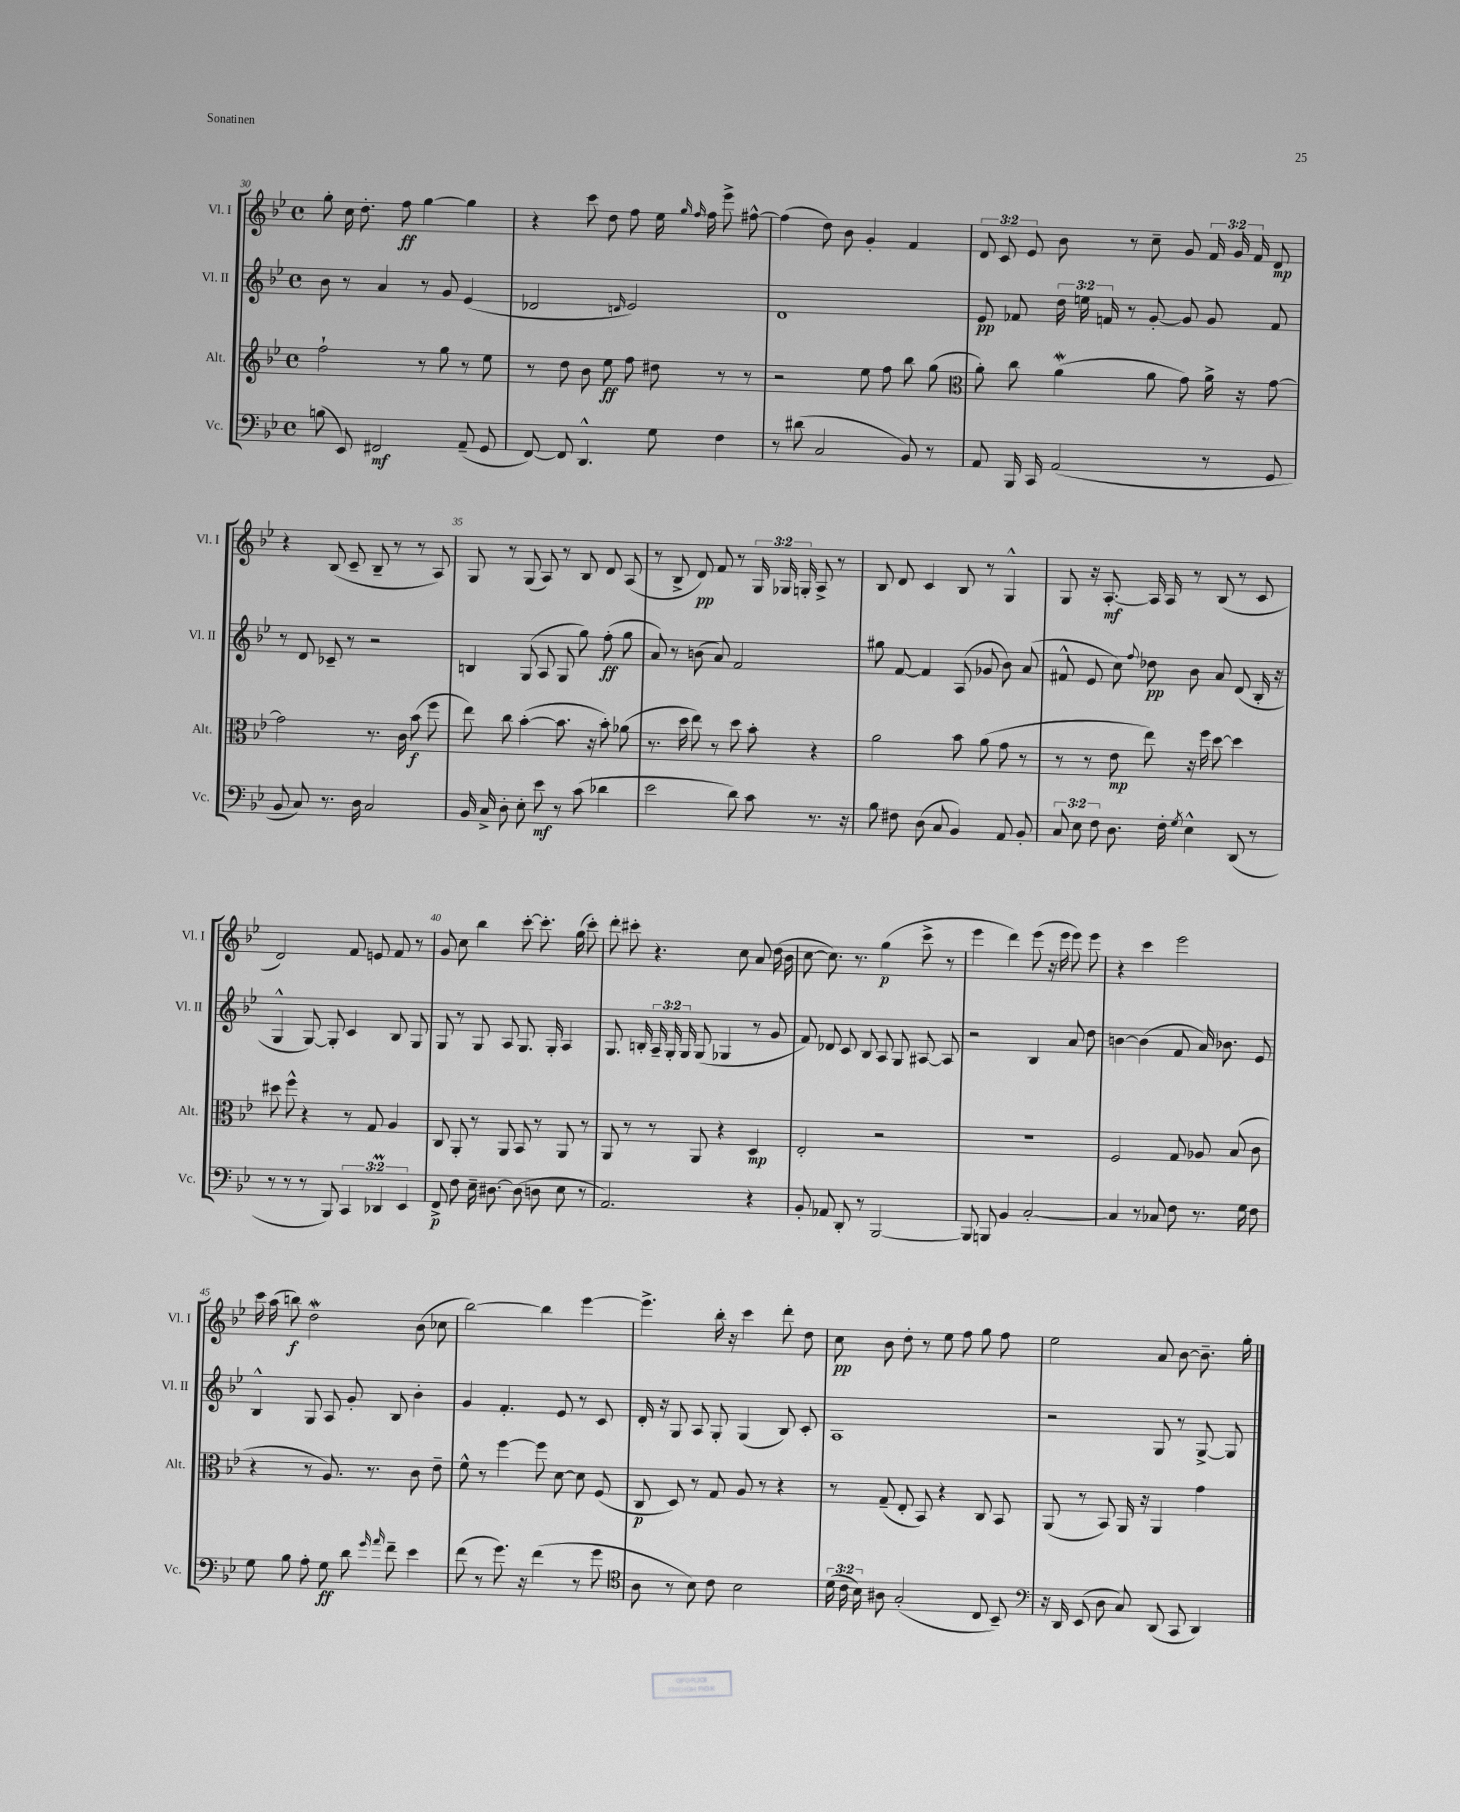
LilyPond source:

<<
\new StaffGroup <<
\new Staff = "s0" \with { instrumentName = "Vl. I" shortInstrumentName = "Vl. I" } {
    \clef treble \key bes \major \defaultTimeSignature \time 4/4 \override Staff.TupletNumber.text = #tuplet-number::calc-fraction-text
    \autoBeamOff g''8-. c''16 d''8.-. f''8\ff g''4~ g''4 |
    r4 c'''8 d''8 f''8 ees''16 \grace { g''16 f''16 } f''16 ees'''8-> fis''8~-^ |
    fis''4( d''8) bes'8 g'4-. f'4 |
    \tuplet 3/2 { d'8 c'8 ees'8 } bes'8 r8 c''8-- g'8 \tuplet 3/2 { f'16 g'16 f'16 } d'8\mp |
    r4 bes8( c'8-- bes8-- r8 r8 a8) |
    g8 r8 g8( a8) r8 bes8 d'8 a8( |
    r8 bes8-> d'8\pp) f'8 r8 \tuplet 3/2 { g16 ges16 g16-. } a8-> r8 |
    bes8 d'8 c'4 bes8 r8 g4-^ |
    g8 r16 a8.~-.\mf a16 a16 r8 bes8( r8 c'8 |
    d'2) f'8 e'8 f'8 r8 |
    g'8 c''8 bes''4 c'''8~-. c'''8.-. g''16( c'''8-.) |
    d'''8-. cis'''8-. r4. c''8 a'8 d''16( bes'16 |
    c''8~ c''8.) r8. g''4\p( c'''8-> r8 |
    ees'''4 d'''4) ees'''8( r16 ees'''16 ees'''8) ees'''8 |
    r4 c'''4 ees'''2 |
    c'''16 a''16( b''8\f) d''2\mordent bes'8( ces''8 |
    bes''2~) bes''4 ees'''4~ |
    ees'''4.-> bes''16-. r16 c'''4 d'''8-. d''8 |
    c''8\pp bes'8 d''8-. r8 ees''8 f''8 g''8 f''8 |
    ees''2 a'8 bes'8~ bes'8.-- g''16-. \bar "|." |
}
\new Staff = "s1" \with { instrumentName = "Vl. II" shortInstrumentName = "Vl. II" } {
    \clef treble \key bes \major \defaultTimeSignature \time 4/4 \override Staff.TupletNumber.text = #tuplet-number::calc-fraction-text
    \autoBeamOff bes'8 r8 a'4 r8 g'8 ees'4( |
    des'2 \grace { d'16 } ees'2) |
    d'1 |
    ees'8\pp fes'8 \tuplet 3/2 { d''16 e''16 f'16 } r8 g'8~-. g'8 g'8 f'8 |
    r8 d'8 ces'8-- r8 r2 |
    b4 g8( a8 g8 g''8) f''8-.\ff( g''8 |
    a'8) r8 b'8( a'8) f'2 |
    gis''8 f'8~ f'4 a8( ges'8 bes'8) a'8( |
    fis'8-^ ees'8 c''8) \appoggiatura { f''8 } des''8\pp bes'8 a'8 d'8( bes16-. r16 |
    g4-^ g8~) g8-. c'4 bes8 g8 |
    g8 r8 g8 a8 g8. g16-. a4 |
    g8. b16-. \tuplet 3/2 { a16-- g16-. g16 } g8( ges4 r8 g'8 |
    f'8) des'8 c'8 bes8 a8 g8 ais8~ ais8 |
    r2 bes4 a'8 d''8 |
    b'4~ b'4( f'8 a'16) bes'8. ees'8 |
    bes4-^ g8 a8 g'8-. bes8 bes'4-. |
    g'4 f'4.-. ees'8 r8 c'8 |
    d'16-. r16 g8 a8 g8-. g4( bes8) c'8-. |
    a1 |
    r2 g8 r8 g8~-> g8 \bar "|." |
}
\new Staff = "s2" \with { instrumentName = "Alt." shortInstrumentName = "Alt." } {
    \clef treble \key bes \major \defaultTimeSignature \time 4/4
    \autoBeamOff f''2-! r8 g''8 r8 ees''8 |
    r8 d''8 bes'8 ees''8\ff f''8 dis''8 r8 r8 |
    r2 ees''8 f''8 bes''8 g''8( |
    \clef alto a'8-.) c''8 a'4\mordent( a'8 g'8) a'16-> r16 g'8~ |
    g'2 r8. c'16 bes'8\f( f''8 |
    ees''8) c''8 bes'4~-.( bes'8. r16 bes'8-.) aes'8( |
    r8. d''16 ees''8) r8 d''8 bes'8-. r4 |
    a'2 bes'8 a'8( g'8 r8 |
    r8 r8 ees'8\mp ees''8) r16 f''16 d''8~ d''4 |
    dis''8 f''8-^ r4 r8 g8 a4 |
    c8 a,8-. r8 a,8 bes,8 r8 a,8 r8 |
    a,8 r8 r8 a,8 r4 d4\mp |
    ees2-. r2 |
    R1 |
    f2 g8 aes8 bes8( c'8 |
    r4 r8 a8.) r8. c'8 ees'8-- |
    f'8-^ r8 f''4~ f''8 d'8~ d'8 f8( |
    c8\p d8) r8 g8 a8 r8 r4 |
    r8 g8--( ees8-. bes,8) r4 c8 bes,8 |
    a,8( r8 bes,8) a,16 r16 a,4 g'4 \bar "|." |
}
\new Staff = "s3" \with { instrumentName = "Vc." shortInstrumentName = "Vc." } {
    \clef bass \key bes \major \defaultTimeSignature \time 4/4 \override Staff.TupletNumber.text = #tuplet-number::calc-fraction-text
    \autoBeamOff b8( ees,8) fis,2\mf a,8--( g,8 |
    f,8~) f,8 d,4.-^ g8 f4 |
    r8 dis'8( c2 bes,8) r8 |
    a,8 bes,,16 c,16 a,2( r8 g,8 |
    bes,8 c8) r8. d16 c2 |
    bes,16 c16-> d8-. ees8-. ees'8\mf r8 c'8( des'4 |
    ees'2 d'8) c'8 r8. r16 |
    bes8 fis8 d8( c8 bes,4) a,8 bes,8-. |
    \tuplet 3/2 { c8 ees8 f8 } d8. f16-. \acciaccatura { g8 } ees4-^ d,8( r8 |
    r8 r8 r8 bes,,8) \tuplet 3/2 { c,4 des,4\prall ees,4 } |
    f,8->\p f8 ees16-- dis8.~ dis8( d8 ees8 r8 |
    a,2.) r4 |
    bes,8-. aes,8 d,8-. r8 bes,,2~ |
    bes,,8 b,,8 bes,4 c2~-. |
    c4 r8 ces8 f8 r8. g16 f8 |
    g8 bes8 a8-. g8\ff d'8 \grace { g'16 a'16 } f'8-- ees'4 |
    f'8( r8 g'8.) r16 f'4( r8 g'8 |
    \clef tenor a8 r8 bes8) c'8 bes2 |
    \tuplet 3/2 { d'16( c'16 bes16) } ais8 g2-.( c8 bes,8--) |
    \clef bass r16 d,16 ees,8( d8 c8) d,8( c,8 d,4) \bar "|." |
}
>>
>>
\layout { \context { \Score currentBarNumber = #30 \override BarNumber.break-visibility = ##(#f #t #t) barNumberVisibility = #(every-nth-bar-number-visible 5) } }
